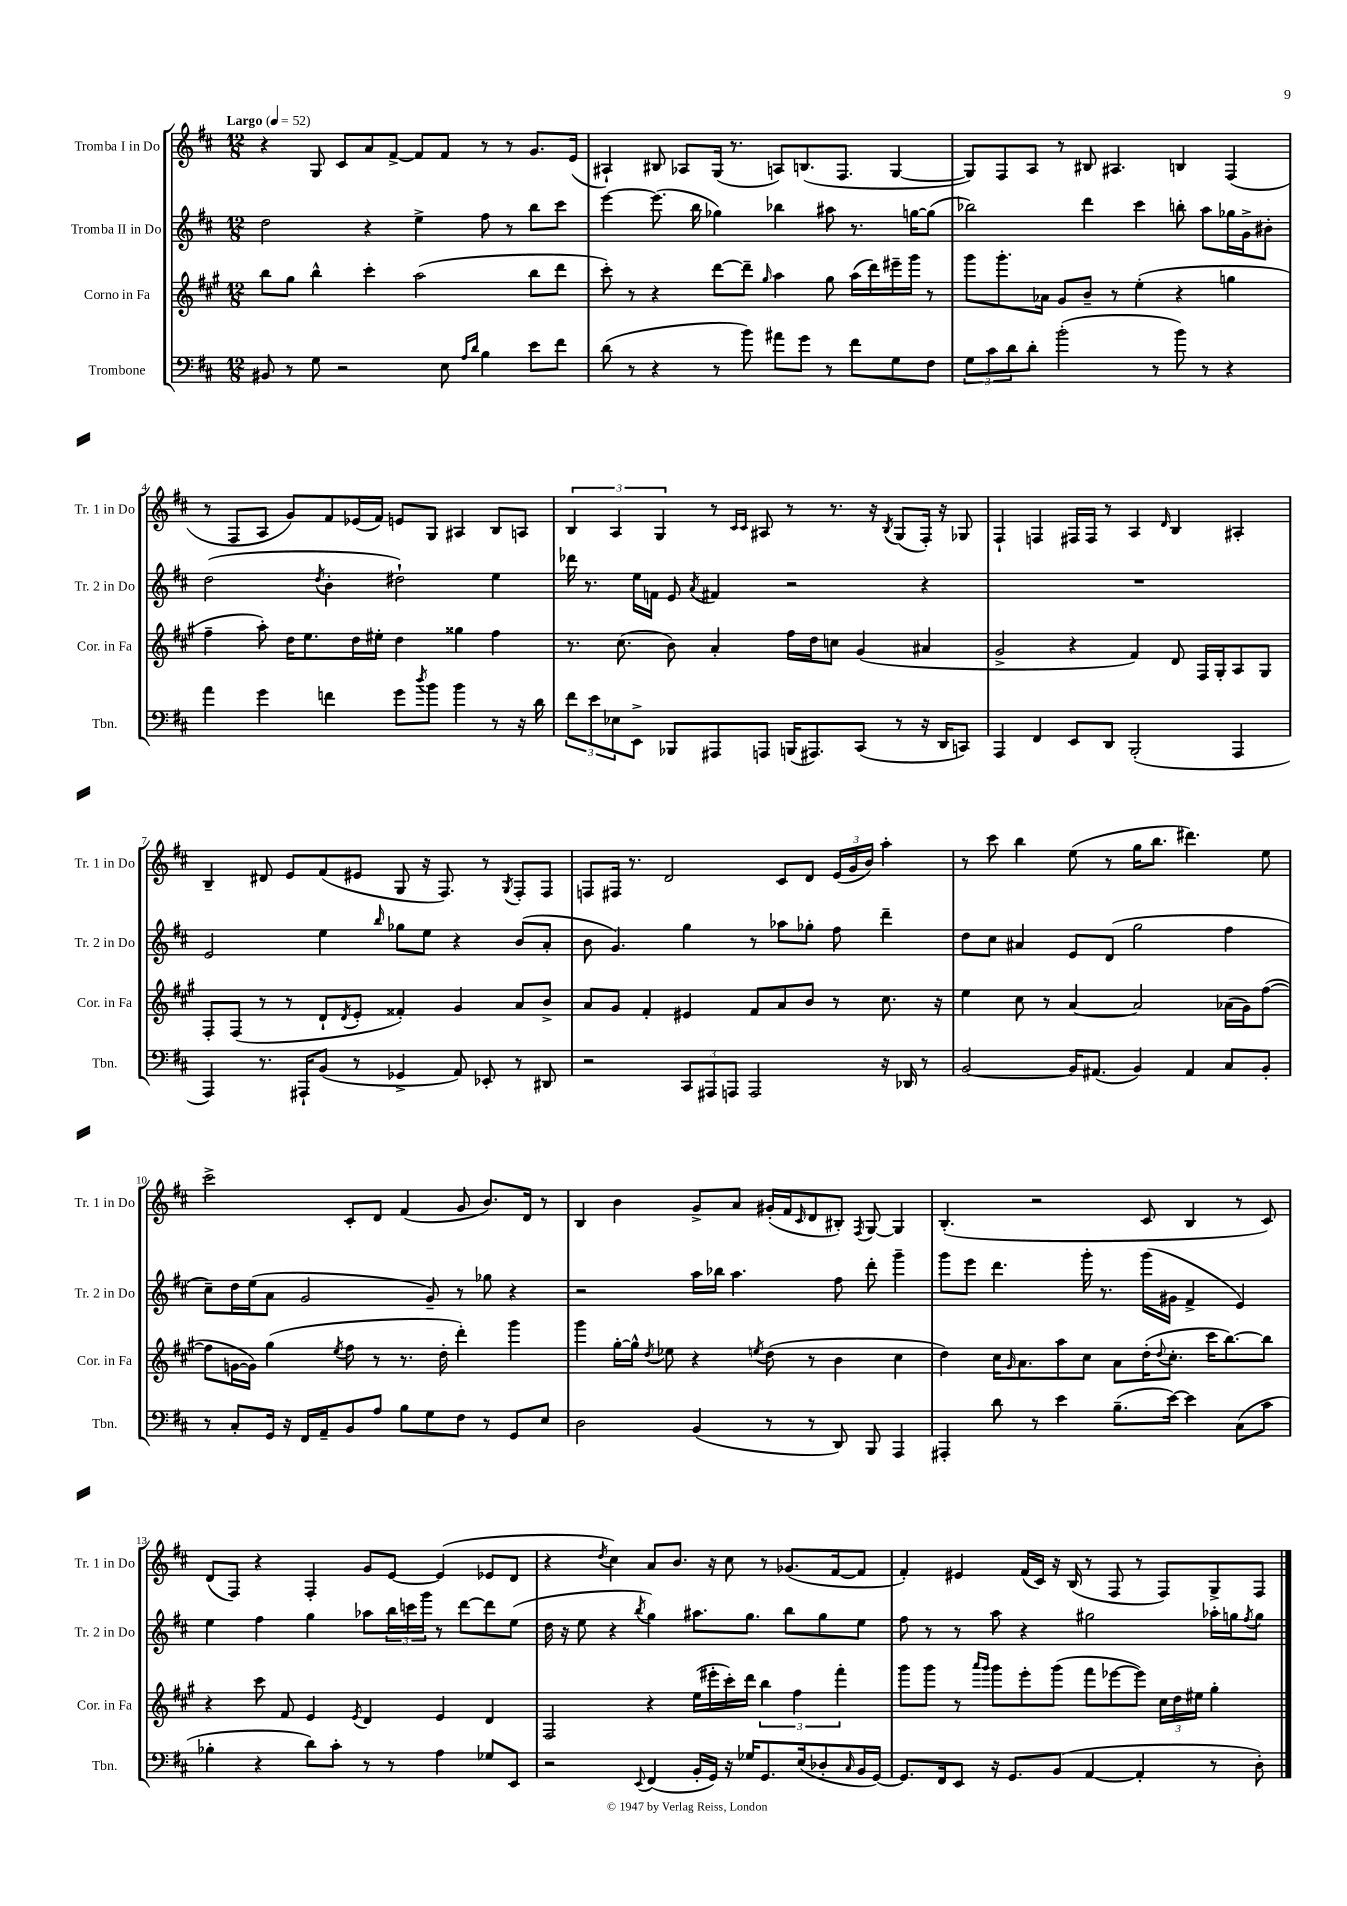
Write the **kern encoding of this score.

**kern	**kern	**kern	**kern
*part4	*part3	*part2	*part1
*staff4	*staff3	*staff2	*staff1
*I"Trombone	*I"Corno in Fa	*I"Tromba II in Do	*I"Tromba I in Do
*I'Tbn.	*I'Cor. in Fa	*I'Tr. 2 in Do	*I'Tr. 1 in Do
*clefF4	*clefG2	*clefG2	*clefG2
*k[f#c#]	*k[f#c#g#]	*k[f#c#]	*k[f#c#]
*M12/8	*M12/8	*M12/8	*M12/8
*MM52	*MM52	*MM52	*MM52
=1	=1	=1	=1
!	!	!	!LO:TX:a:B:t=Largo
8BB#X/	8bb\L	2dd\	4r
8r	8gg#\J	.	.
8G\	4bb^^\	.	8G/
2r	.	.	8c#/L
.	4ccc#'\	4r	8a/
.	.	.	[8f#^/J
.	(2aa\	4ee^\	8f#/L]
8E\	.	.	8f#/J
16qqA/LL	.	.	.
16qqd/JJ	.	.	.
4B\	.	8ff#\	8r
.	.	8r	8r
8e\L	8bb\L	8bb\L	8.g/L
8f#\J	8ddd\J	8ccc#\J	.
.	.	.	(16e/Jk
=2	=2	=2	=2
(8d\	8ccc#'\)	[4eee\	4A#X`/)
8r	8r	.	.
4r	4r	(8.eee\]	8B#X/
.	.	.	8A-X/L
.	.	16bb\	.
8r	[8ddd\L	4gg-X\)	(16G/Jk
.	.	.	8.r
8b\)	8ddd~\J]	.	.
.	16qqgg#/	.	.
8a#X\L	4aa\	4bb-X\	8An/L)
8g\J	.	.	(8.Bn/
8r	8gg#\	8aa#X\	.
.	.	.	8.F#/J
8f#\L	(16aa\LL	8.r	.
.	16ddd\)	.	.
8G\	16eee#X~\	.	[4G/
.	16ggg#\JJ	[16ggn\KL	.
8F#\J	8r	(8gg\J]	.
=3	=3	=3	=3
12G\L	8ggg#\L	2bb-X\)	8G/L])
12c#\	.	.	.
.	8.ggg#'\	.	8F#/
12d\	.	.	.
8d'\J	.	.	8A/J
.	16a-X\Jk	.	.
(2b'\	8g#/L	.	8r
.	8b~/J	4ddd\	8B#X/
.	8r	.	4.A#X/
.	(4ee'\	4ccc#\	.
8r	.	.	.
8b\)	4r	8bbn'\	4Bn/
8r	.	8aa\L	.
4r	4ggn\	16gg-X\L	(4F#/
.	.	16g^\J	.
.	.	8b#X'\J	.
!!LO:LB:g=z
=4	=4	=4	=4
4a\	4ff#~\	(2dd\	8r
.	.	.	8F#/L
4g\	8aa'\)	.	8A/J
.	16dd\KL	.	8g/L)
.	8.ee\	.	.
.	.	8qdd/	.
4fn\	.	4b'\	8f#/
.	16dd\L	.	(16e-X/L
.	16ee#X'\JJ	.	16f#/JJ)
8g\L	4dd\	2dd#X`\)	8en/L
8qdd/	.	.	.
8b\J	.	.	8G/J
4b\	4gg##X\	.	4A#X/
8r	4ff#\	4ee\	8B/L
16r	.	.	8An/J
16d\	.	.	.
=5	=5	=5	=5
12f#\L	8.r	16ddd-X\	6B/
.	.	8.r	.
12e\	.	.	.
12E-X\	.	.	6A/
.	(8.cc#\	.	.
8EE^\J	.	16ee\LL	.
.	.	16fn\JJ	.
.	.	.	6G/
8BBB-X/L	8b\)	8e/	.
.	.	8qa/	.
8AAA#X/	4a'/	4f#X/	8r
.	.	.	16qqc#/LL
.	.	.	16qqc#/JJ
8AAAn/J	.	.	8A#X/
(16BBBn/KL	16ff#\LL	2r	8r
8.AAA#X/)	16dd\J	.	.
.	8ccn\J	.	8.r
(8CC#/J	(4g#/	.	.
.	.	.	16r
.	.	.	8qB/
8r	.	.	(8G/L
16r	4a#X/	4r	16F#'/Jk)
16DD/KL	.	.	16r
8CCn/J)	.	.	8G-X/
=6	=6	=6	=6
4AAA/	2g#^/	1.r	4F#`/
4FF#/	.	.	4Fn/
8EE/L	4r	.	16F#X/LL
.	.	.	16F#/JJ
8DD/J	.	.	8r
(2BBB'/	4f#/)	.	4A/
.	.	.	16qqd/
.	8d/	.	4B/
.	16F#/LL	.	.
.	16G#'/J	.	.
4AAA/	8A/	.	4A#X'/
.	8G#/J	.	.
!!LO:LB:g=z
=7	=7	=7	=7
4AAA/)	8F#'/L	2e/	4B~/
.	(8F#/J	.	.
8.r	8r	.	8d#X/
.	8r	.	8e/L
16AAA#X`/KL	.	.	.
(8BB/J	8d`/L	4ee\	(8f#/
.	8qd/	.	.
8r	8e'/J	.	8e#X/J
.	.	16qqbb/	.
4GG-X^/	4f##X'/)	8gg-X\L	8G/
.	.	8ee\J	16r
.	.	.	8.F#/)
8AA/)	4g#/	4r	.
8EE-X'/	.	.	8r
.	.	.	8qG/
8r	8a/L	(8b/L	8F#'/L
8DD#X/	8b^/J	8a'/J	8F#/J
=8	=8	=8	=8
2r	8a/L	8b\	8Fn/L
.	8g#/J	4.g/)	16F#X/Jk
.	.	.	8.r
.	4f#'/	.	.
.	.	.	2d/
12CC#/L	4e#X/	4gg\	.
12AAA#X/	.	.	.
12AAAn/J	.	.	.
2AAA/	8f#/L	8r	.
.	8a/	8aa-X\L	8c#/L
.	8b/J	8gg-X'\J	8d/J
.	8r	8ff#\	(24e/LL
.	.	.	24g/
.	.	.	24b/JJ)
16r	8.cc#\	4ddd~\	4aa'\
16DD-X/	.	.	.
8r	.	.	.
.	16r	.	.
=9	=9	=9	=9
[2BB/	4ee\	8dd\L	8r
.	.	8cc#\J	8ccc#\
.	8cc#\	4a#X/	4bb\
.	8r	.	.
16BB/KL]	[4a/	8e/L	(8ee\
(8.AA#X/J	.	.	.
.	.	(8d/J	8r
4BB/)	2a/]	2gg\	16gg\KL
.	.	.	8.bb\J
4AA#/	.	.	4.ddd#X\)
8C#/L	(16a-X\LL	4ff#\	.
.	16g#\J)	.	.
8BB'/J	([8ff#\J	.	8ee\
!!LO:LB:g=z
=10	=10	=10	=10
8r	8ff#\L]	8cc#~\L)	2ccc#^\
8C#'/L	[16gn\L	16dd\L	.
.	16g\JJ])	(16ee\J	.
16GG/Jk	(4gg#\	8a\J	.
16r	.	.	.
16FF#/LL	.	2g/	.
16AA~/J	.	.	.
.	8qee/	.	.
8BB/	8ff#\	.	8c#'/L
8A/J	8r	.	8d/J
8B\L	8.r	.	(4f#/
8G\	.	8g~/)	.
.	16dd'\	.	.
8F#\J	4ddd'\)	8r	8g/
8r	.	8gg-X\	8.b/L)
8GG/L	4ggg#\	4r	.
.	.	.	16d/Jk
8E/J	.	.	8r
=11	=11	=11	=11
2D\	4ggg#\	2r	4B/
.	[16gg#'\LL	.	4b\
.	16gg#^^\JJ]	.	.
.	8qdd/	.	.
.	8ee-X\	.	.
(4BB/	4r	16aa\LL	8g^/L
.	.	16bb-X\JJ	.
.	.	4.aa\	8a/J
.	8qeen/	.	.
8r	(8dd\	.	(16g#X'/LL
.	.	.	16f#/J
.	.	.	16qqc#/
8r	8r	.	8d/
8DD/)	4b\	8ff#\	8B#X'/J)
.	.	.	8qF#/
8BBB/	.	8ddd'\	[8G/
4AAA/	4cc#\	4ggg~\	4G/]
=12	=12	=12	=12
4AAA#X'/	4dd\)	8ggg\L	(4.B'/
.	.	8eee\J	.
8d\	16cc#\KL	4.ddd\	.
.	16qqg#/	.	.
.	8.a\	.	.
8r	.	.	2r
4e\	8aa\	.	.
.	8cc#\J	16ggg'\	.
.	.	8.r	.
(8.B~\L	8a\L	.	.
.	(16dd'\K	(16ggg\LL	8c#/
.	8qqdd/	.	.
[16e\Jk)	8.cc#'\J	16g#X\JJ	.
4e\]	.	4f#^/	4B/
.	16ccc#\KL	.	.
.	[8.bb\)	.	.
(8C#\L	.	4e/)	8r
8c#\J	8bb\J]	.	8c#/)
!!LO:LB:g=z
=13	=13	=13	=13
4B-X'\	4r	4ee\	(8d/L
.	.	.	8F#/J)
4r	8ccc#\	4ff#\	4r
.	8f#/	.	.
8d\L)	4e/	4gg\	4F#'/
8c#'\J	.	.	.
.	8qe/	.	.
8r	4d/	8aa-X\L	8g/L
8r	.	24bb\L	[8e/J
.	.	24cccn\	.
.	.	24ggg\JJ	.
4A\	4e/	8r	(4e/]
.	.	[8ddd\L	.
8G-X/L	4d/	8ddd\]	8e-X/L
8EE/J	.	(8ee\J	8d/J
=14	=14	=14	=14
2r	2F#/	16dd\	4r
.	.	16r	.
.	.	8ee\	.
.	.	.	8qdd/
.	.	4r	4cc#\)
8qqEE/	.	8qbb/	.
(4FF#/	4r	4gg\)	8a/L
.	.	.	8.b/J
16BB'/LL	(16ee\LL	8.aa#X\L	.
16GG/JJ)	16eee#X'\	.	16r
16r	16ccc#'\)	.	8cc#\
16G-X/KL	16ddd\JJ	8.gg\J	.
8.GG/	6bb\	.	8r
.	.	8bb\L	(8.g-X/L
.	6ff#\	.	.
(16E/k	.	.	.
8D-X'/	.	8gg\	.
.	.	.	[16f#/k
.	6fff#'\	.	.
16qqC#/	.	.	.
16BB/L	.	8ee\J	8f#/J]
[16GG/JJ)	.	.	.
=15	=15	=15	=15
8.GG/L]	8ggg#\L	8ff#\	4f#'/)
.	8ggg#\J	8r	.
16FF#/k	.	.	.
8EE/J	8r	8r	4e#X/
.	16qqaaa/LL	.	.
.	16qqggg#/JJ	.	.
16r	8ggg#\L	8aa\	.
8.GG/L	.	.	.
.	8eee'\	4r	(16f#/LL
.	.	.	16c#/JJ)
(8BB/J	(8ggg#\J	.	16r
.	.	.	(16B/
[4AA/	8fff#\L	2gg#X\	8r
.	[8eee-X\	.	8F#/
4AA'/]	8eee-\J])	.	8r
.	24cc#\LL	.	8F#/L)
.	24dd\	.	.
.	24ee#X\JJ	.	.
8r	4gg#'\	16aa-X'\LL	8G^/
.	.	16ggn\J	.
.	.	8qff#/	.
8D'\)	.	8gg\J	8F#/J
==	==	==	==
*-	*-	*-	*-
